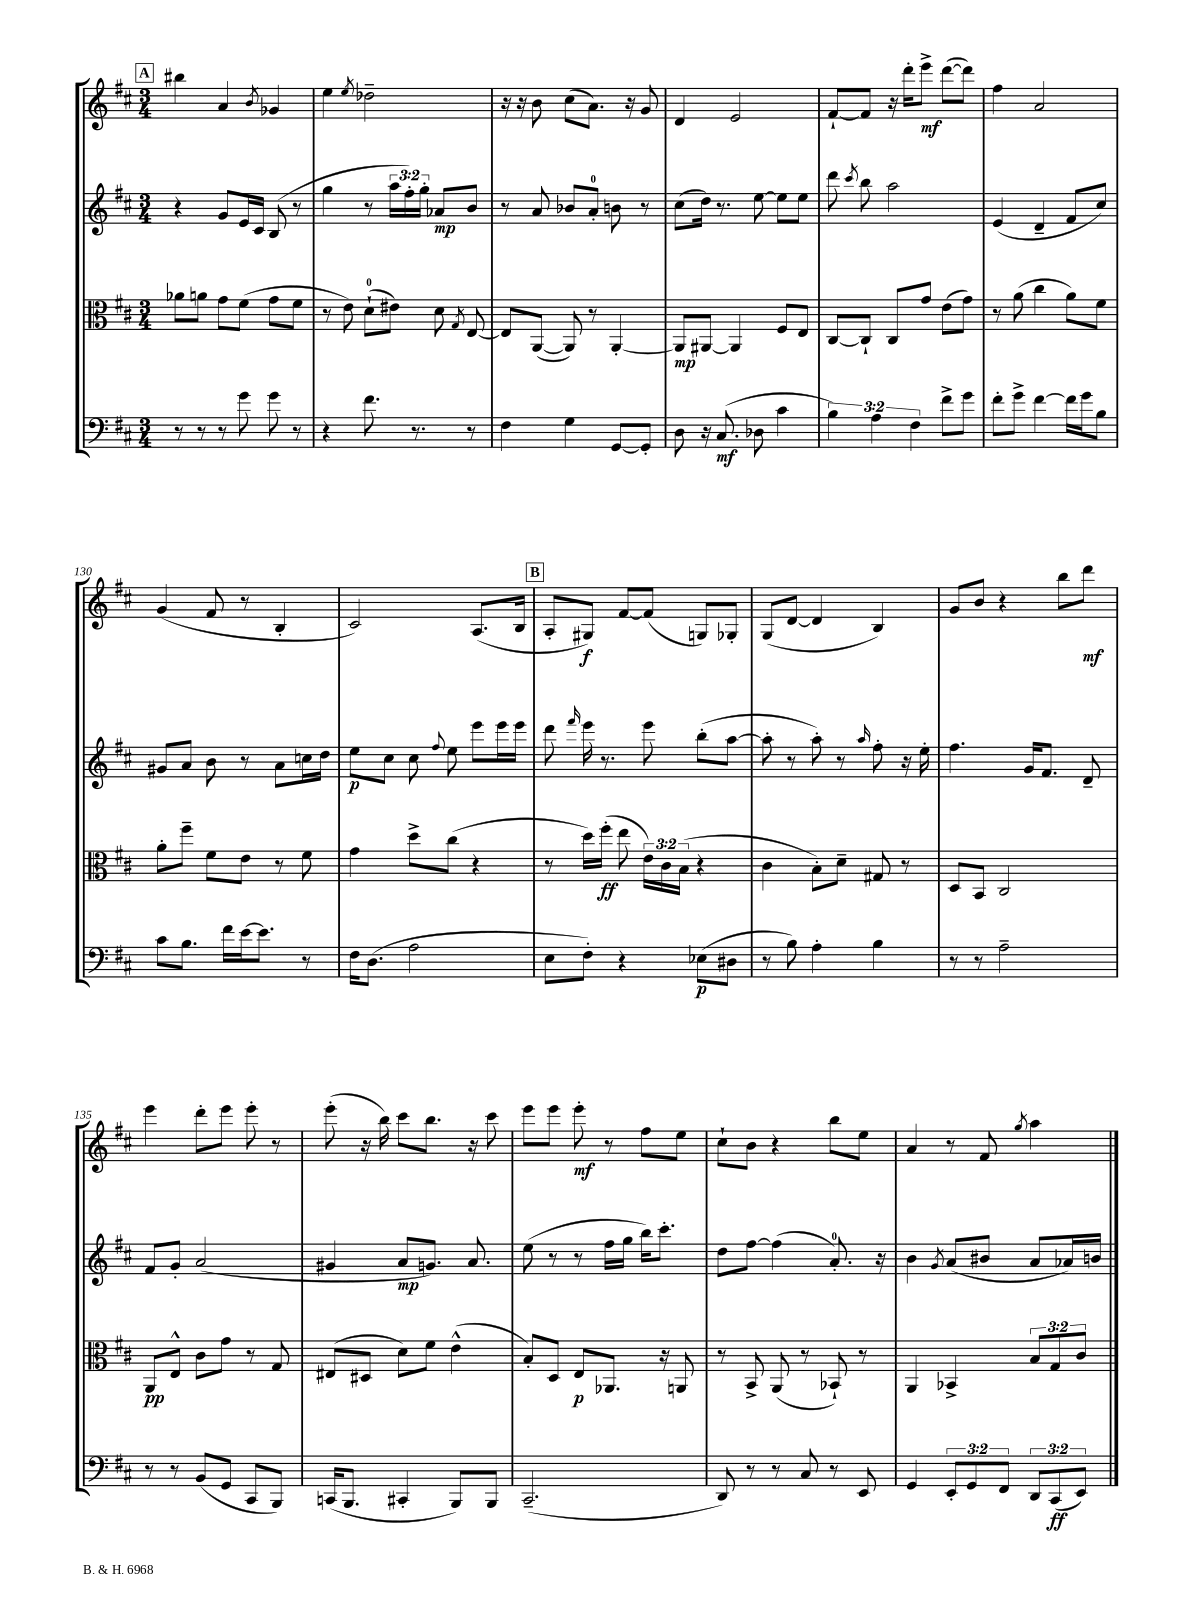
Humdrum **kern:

**kern	**kern	**kern	**kern
*staff4	*staff3	*staff2	*staff1
*clefF4	*clefC3	*clefG2	*clefG2
*k[f#c#]	*k[f#c#]	*k[f#c#]	*k[f#c#]
*M3/4	*M3/4	*M3/4	*M3/4
8r	8a-	4r	4bb#
8r	8a	.	.
8r	8g	8g	4a
8g	(8f#	16e	.
.	.	16c#	.
.	.	.	8qb
8g	8g	(8B	4g-
8r	8f#	8r	.
=	=	=	=
4r	8r	4gg	4ee
.	8e)	.	.
.	.	.	8qee
8.f#	(8d`	8r	2dd-~
.	8e#)	24aa	.
.	.	24ff#')	.
8.r	.	.	.
.	.	24gg'	.
.	8d	8a-	.
.	8qG	.	.
8r	[8E	8b	.
=	=	=	=
4F#	8E]	8r	16r
.	.	.	16r
.	([8AA	8a	8b
4G	8AA])	8b-	(8cc#
.	8r	8a'	8.a)
[8GG	[4AA'	8b	.
.	.	.	16r
8GG']	.	8r	8g
=	=	=	=
8D	8AA]	(8cc#	4d
16r	[8AA#	16dd)	.
(8.C#	.	8.r	.
.	4AA#]	.	2e
8D-	.	[8ee	.
4c#	8F#	8ee]	.
.	8E	8ee	.
=	=	=	=
6B)	[8C#	8ddd	[8f#`
.	.	8qccc#	.
.	8C#`]	8bb	8f#]
6A	.	.	.
.	8C#	2aa	16r
.	.	.	16ddd'
6F#	.	.	.
.	8g	.	8eee^
8f#^	(8e	.	([8ddd
8g	8g)	.	8ddd])
=	=	=	=
8f#'	8r	(4e	4ff#
8g^	(8a	.	.
[4f#	4cc#	4d~	2a
16f#]	8a)	8f#	.
16g	.	.	.
8B	8f#	8cc#)	.
=	=	=	=
8c#	8a'	8g#	(4g
8.B	8ff#~	8a	.
.	8f#	8b	8f#
16f#	.	.	.
[16e	8e	8r	8r
8.e]	.	.	.
.	8r	8a	4B'
8r	8f#	16cc	.
.	.	16dd	.
=	=	=	=
16F#	4g	8ee	2c#)
(8.D	.	.	.
.	.	8cc#	.
2A	8dd^	8cc#	.
.	.	8qqff#	.
.	(8cc#	8ee	.
.	4r	8eee	(8.A
.	.	16eee	.
.	.	16eee	16B
=	=	=	=
8E	8r	8ddd	8A'
.	.	16qqfff#	.
8F#')	16dd)	16eee	8G#)
.	(16ff#'	8.r	.
4r	8ee	.	[8f#
.	24e)	8eee	(8f#]
.	24c#	.	.
.	(24B	.	.
(8E-	4r	(8bb'	8G)
8D#	.	[8aa	8G-'
=	=	=	=
8r	4c#	8aa']	(8G
8B)	.	8r	[8d
4A'	8B')	8aa')	4d]
.	8d~	8r	.
.	.	16qqaa	.
4B	8G#	8ff#'	4B)
.	8r	16r	.
.	.	16ee'	.
=	=	=	=
8r	8D	4.ff#	8g
8r	8BB	.	8b
2A~	2C#	.	4r
.	.	16g	.
.	.	8.f#	.
.	.	.	8bb
.	.	8d~	8ddd
=	=	=	=
8r	8AA	8f#	4eee
8r	8E^^	8g'	.
(8BB	8c#	(2a	8ddd'
8GG	8g	.	8eee
8CC#	8r	.	8eee'
8BBB)	8G	.	8r
=	=	=	=
(16CC	(8E#	4g#	(8eee'
8.BBB	.	.	.
.	8D#	.	16r
.	.	.	16bb)
4CC#'	8d)	8a	8ccc#
.	8f#	8.g)	8.bb
8BBB)	(4e^^	.	.
.	.	8.a	16r
8BBB	.	.	8ccc#
=	=	=	=
(2.CC#~	8B')	(8ee	8eee
.	8D	8r	8eee
.	8E	8r	8eee'
.	8.AA-	16ff#	8r
.	.	16gg	.
.	.	16bb)	8ff#
.	16r	8.ccc#'	.
.	8AA	.	8ee
=	=	=	=
8DD)	8r	8dd	8cc#`
8r	8BB^	[8ff#	8b
8r	(8AA	(4ff#]	4r
8C#	8r	.	.
8r	8BB-`)	8.a')	8bb
8EE	8r	.	8ee
.	.	16r	.
=	=	=	=
4GG	4AA	4b	4a
.	.	8qg	.
12EE'	4BB-^	(8a	8r
12GG	.	.	.
.	.	8b#	8f#
12FF#	.	.	.
.	.	.	8qgg
12DD	12B	8a	4aa
(12CC#	12G	.	.
.	.	16a-)	.
12EE)	12c#	.	.
.	.	16b	.
==	==	==	==
*-	*-	*-	*-
